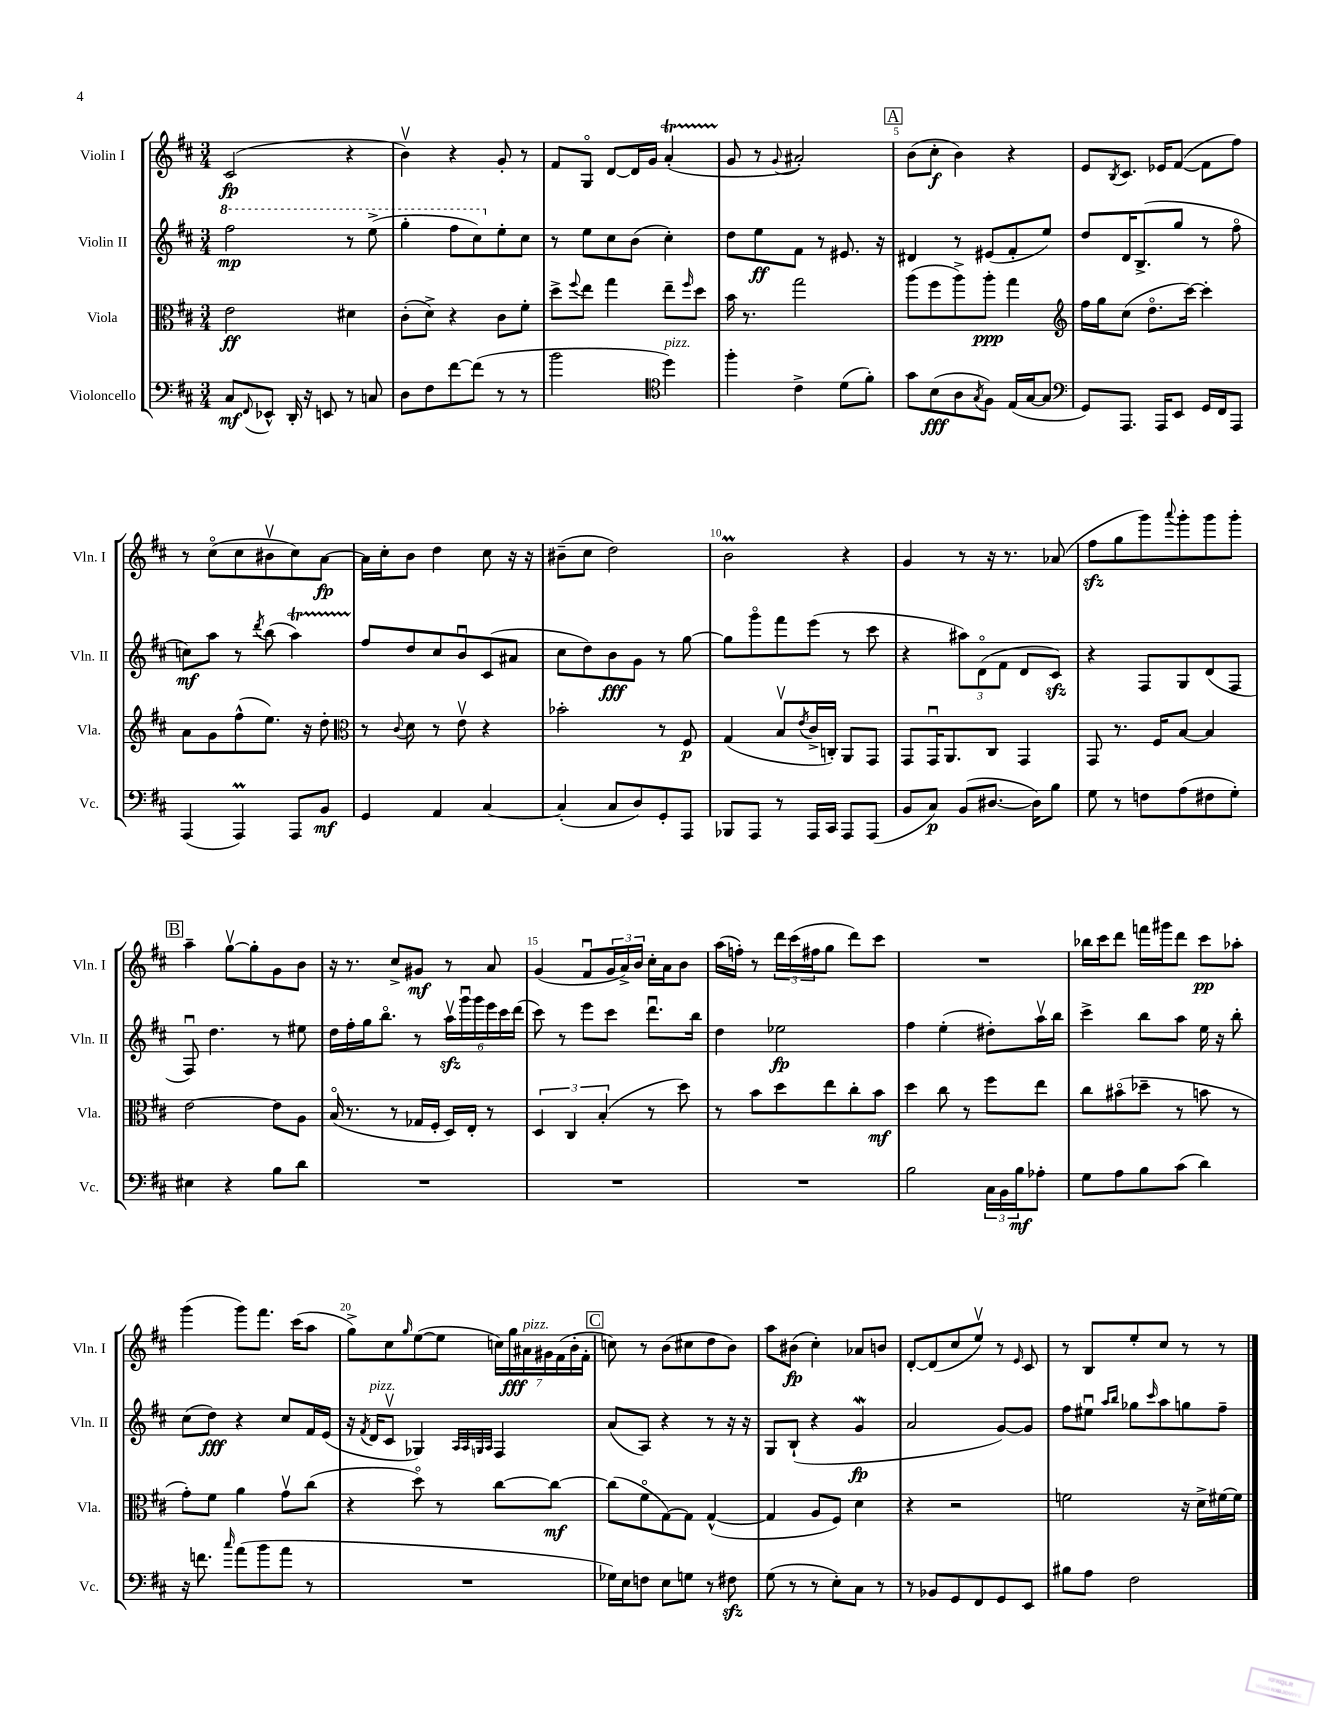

**kern	**kern	**kern	**kern
*staff4	*staff3	*staff2	*staff1
*clefF4	*clefC3	*clefG2	*clefG2
*k[f#c#]	*k[f#c#]	*k[f#c#]	*k[f#c#]
*M3/4	*M3/4	*M3/4	*M3/4
8C#	2e	2fff#	(2c#
8qqFF#	.	.	.
8EE-^^	.	.	.
16DD'	.	.	.
16r	.	.	.
8EE	.	.	.
8r	4d#	8r	4r
8C	.	(8eee^	.
=	=	=	=
8D	(8c#'	4ggg'	4bv)
8F#	8d^)	.	.
[8f#	4r	8fff#	4r
(8f#]	.	8ccc#)	.
8r	8c#	8ee'	8g'
8r	8f#'	8cc#	8r
=	=	=	=
2b	8dd^	8r	8f#
.	8qqff#	.	.
.	8ee	8ee	8Go
.	4gg	8cc#	[8d
.	.	(8b	16d]
.	.	.	16g
*clefC4	*	*	*
4dd)	8ee~	4cc#')	(4a'
.	16qqff#	.	.
.	8dd	.	.
=	=	=	=
4ff#'	16b	8dd	8g
.	8.r	.	.
.	.	8ee	8r
.	.	.	8qqg
4c#^	2gg	8f#	2a#')
.	.	8r	.
(8d	.	8.e#	.
8f#')	.	.	.
.	.	16r	.
=	=	=	=
8g	(8aa	4d#	(8b
(8B	8ff#	.	8cc#'
8A	8aa^)	8r	4b)
8qG	.	.	.
8F#)	8aa'	(8e#	.
(16E	4gg	8f#'	4r
[16G	.	.	.
8G]	.	8ee)	.
=	=	=	=
*clefF4	*clefG2	*	*
8GG)	16ff#	8dd	8e
.	16gg	.	.
.	.	.	8qB
8.AAA	(8cc#	16d	8.c#
.	.	(8.B^	.
.	8.ddo	.	.
16AAA	.	.	16e-
8EE	.	8gg	([8f#
.	[16ccc#)	.	.
16GG	4ccc#']	8r	8f#]
16FF#	.	.	.
8AAA	.	8ff#o	8ff#)
=	=	=	=
(4AAA	8a	8cc)	8r
.	8g	8aa	(8cc#o
4AAA)	(8ff#^^	8r	8cc#
.	.	8qddd	.
.	8.ee)	(8bb	8b#v
8AAA	.	4aa)	8cc#)
.	16r	.	.
8BB	8dd'	.	[8a
=	=	=	=
*	*clefC3	*	*
4GG	8r	8ff#	16a]
.	.	.	16cc#'
.	8qqc#	.	.
.	8d	8dd	8b
4AA	8r	8cc#	4dd
.	8ev	8bu	.
[4C#	4r	(8c#	8cc#
.	.	8a#	16r
.	.	.	16r
=	=	=	=
(4C#']	2b-'	8cc#	(8b#~
.	.	8dd)	8cc#
8C#	.	8b	2dd)
8D)	.	8g	.
8GG'	8r	8r	.
8AAA	8F#	[8gg	.
=	=	=	=
8BBB-	(4G	8gg]	2b
8AAA	.	8gggo	.
8r	8Bv	8fff#	.
.	8qe	.	.
16AAA	16c#^	(8eee	.
16CC#	16C')	.	.
8AAA	8AA	8r	4r
(8AAA	8GG	8ccc#	.
=	=	=	=
8BB	8GG	4r	4g
8C#)	16GGu	.	.
.	8.AA	.	.
(8BB	.	12aa#)	8r
.	.	(12do	.
[8.D#	8C#	.	16r
.	.	12f#	.
.	.	.	8.r
.	4GG	8d	.
16D#])	.	.	.
8B	.	8c#)	(8a-
=	=	=	=
8G	8GG	4r	8ff#
8r	8.r	.	8gg
8F	.	8F#	8ggg)
.	16F#	.	.
.	.	.	8qqaaa
(8A	[8B	8G	8ggg'
8F#	4B]	(8d	8ggg
8G')	.	8F#	8ggg'
=	=	=	=
4E#	[2e	8F#u)	4aa~
.	.	4.dd	.
4r	.	.	[8ggv
.	.	.	8gg']
8B	8e]	8r	8g
8d	8A	8ee#	8b
=	=	=	=
2.r	(16Bo	16dd	16r
.	8.r	16ff#'	8.r
.	.	16gg	.
.	.	8.bbo	.
.	8r	.	8cc#^
.	16G-	8r	8g#
.	16F#'	.	.
.	16D)	24aav	8r
.	.	24gggu	.
.	16E'	.	.
.	.	24ggg	.
.	8r	24eee	8a
.	.	24ccc#	.
.	.	(24ddd	.
=	=	=	=
2.r	6D	8ccc#)	(4g
.	.	8r	.
.	6C#	.	.
.	.	8eee	8f#u
.	(6B'	.	.
.	.	8ccc#	24g
.	.	.	24a^)
.	.	.	24b
.	8r	8.dddu	16cc#'
.	.	.	16a
.	8dd)	.	8b
.	.	16bb	.
=	=	=	=
2.r	8r	4dd	(16aa
.	.	.	16ff')
.	8b	.	8r
.	8dd	2ee-	24ddd
.	.	.	(24ccc#
.	.	.	24ff#
.	8ee	.	8gg
.	8cc#'	.	8ddd)
.	8b	.	8ccc#
=	=	=	=
2B	4dd	4ff#	2.r
.	8cc#	(4ee'	.
.	8r	.	.
24C#	8ff#	8dd#')	.
24BB	.	.	.
24B	.	.	.
8A-'	8ee	16aav	.
.	.	16bb	.
=	=	=	=
8G	8cc#	4ccc#^	16bb-
.	.	.	16ccc#
8A	(8b#o	.	8ddd
8B	8dd-~	8bb	16fff
.	.	.	16ggg#
(8c#	8r	8aa	8ddd
4d)	8b	16ee	8ccc#
.	.	16r	.
.	8r	8bb'	8aa-'
=	=	=	=
16r	8g')	(8cc#	(4ggg
8.f	.	.	.
.	8f#	8dd)	.
16qqcc#	.	.	.
(8a	4a	4r	8ggg)
8b	.	.	8.fff#
8a	8gv	8cc#	.
.	.	.	(16ccc#
8r	(8cc#	16f#	8aa
.	.	(16e	.
=	=	=	=
2.r	4r	16r	8gg^)
.	.	8qf#	.
.	.	16d	.
.	.	8c#v	8cc#
.	.	.	16qqgg
.	8ddo)	4G-)	([8ee
.	8r	.	8ee]
.	.	32qqA	.
.	.	32qqA	.
.	.	32qqG	.
.	.	32qqA	.
.	[8cc#	4F#	28cc)
.	.	.	28gg
.	.	.	28a#
.	.	.	28g#
.	8cc#_	.	.
.	.	.	(28f#
.	.	.	28b'
.	.	.	28f#'
=	=	=	=
16G-)	(8cc#]	(8a	8cc)
16E	.	.	.
8F	8f#o	8A)	8r
8E	[8G)	4r	(8b
8G	8G]	.	8cc#
8r	([4G^^	8r	8dd
8F#	.	16r	8b)
.	.	16r	.
=	=	=	=
(8G	4G]	8G	8aa
8r	.	(8B`	(8b#
8r	8A	4r	4cc#')
8E')	8F#)	.	.
8C#	4d	4g	8a-
8r	.	.	8b
=	=	=	=
8r	4r	2a	[8d'
8BB-	.	.	(8d]
8GG	2r	.	8cc#
8FF#	.	.	8eev)
8GG	.	[8g)	8r
.	.	.	16qqe
8EE	.	8g]	8c#
=	=	=	=
8B#	2f	8ff#	8r
8A	.	8ee#u	8B
.	.	16qqaa	.
.	.	16qqbb	.
2F#	.	8gg-	8ee'
.	.	16qqccc#	.
.	.	8aa	8cc#
.	16r	8gg	8r
.	16d^	.	.
.	[16f#	8ff#~	8r
.	16f#]	.	.
==	==	==	==
*-	*-	*-	*-
